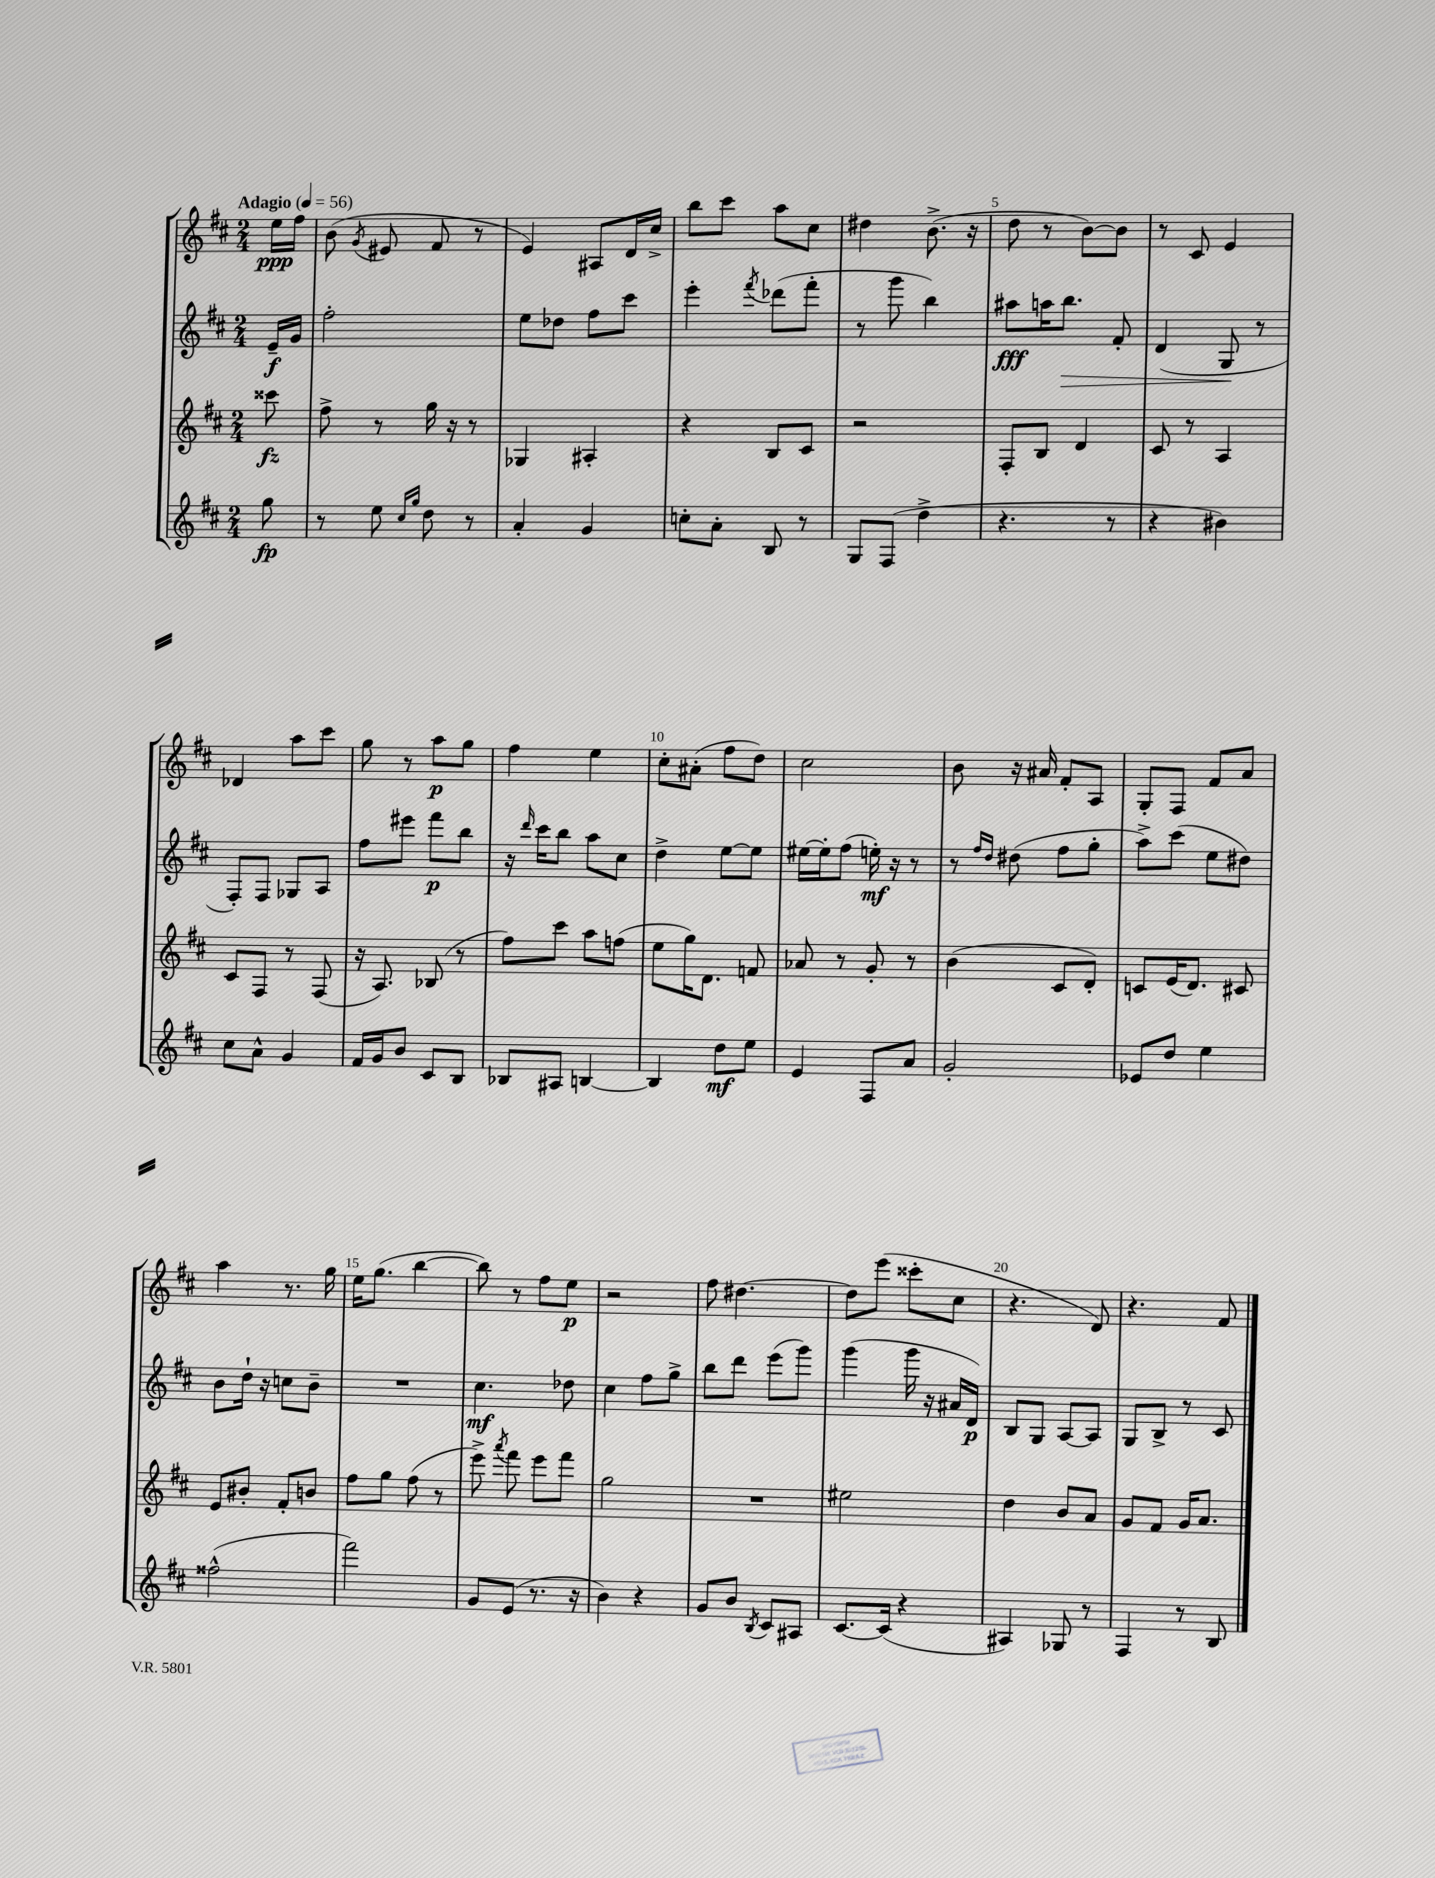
<<
\new StaffGroup <<
\new Staff = "s0" {
    \clef treble \key d \major \numericTimeSignature \time 2/4 \partial 8 \tempo "Adagio" 4 = 56
    \autoBeamOff e''16[\ppp fis''16] |
    b'8( \acciaccatura { g'8 } eis'8 fis'8 r8 |
    e'4) ais8[ d'16 cis''16]-> |
    b''8[ cis'''8] a''8[ cis''8] |
    dis''4 b'8.->( r16 |
    d''8 r8 b'8[~) b'8] |
    r8 cis'8 e'4 |
    des'4 a''8[ cis'''8] |
    g''8 r8 a''8[\p g''8] |
    fis''4 e''4 |
    cis''8[-. ais'8]-.( fis''8[ d''8]) |
    cis''2 |
    b'8 r16 ais'16 fis'8[-. a8] |
    g8[-. fis8] fis'8[ a'8] |
    a''4 r8. g''16 |
    e''16[ g''8.]( b''4~ |
    b''8) r8 fis''8[ e''8]\p |
    r2 |
    fis''8 dis''4.~ |
    dis''8[ e'''8]( cisis'''8[-. cis''8] |
    r4. d'8) |
    r4. fis'8 \bar "|." |
}
\new Staff = "s1" {
    \clef treble \key d \major \numericTimeSignature \time 2/4 \partial 8
    \autoBeamOff e'16[--\f g'16] |
    fis''2-. |
    e''8[ des''8] fis''8[ cis'''8] |
    e'''4-. \acciaccatura { fis'''8 } des'''8[( fis'''8]-. |
    r8 g'''8 b''4) |
    ais''8[\fff a''16 b''8.]\> fis'8-. |
    d'4( g8\! r8 |
    fis8[-.) fis8] ges8[ a8] |
    fis''8[ eis'''8] fis'''8[\p b''8] |
    r16 \grace { d'''16 } cis'''16[ b''8] a''8[ cis''8] |
    d''4-> e''8[~ e''8] |
    eis''16[~ eis''16-. fis''8]( e''16-.\mf) r16 r8 |
    r8 \grace { fis''16[ d''16] } dis''8( fis''8[ g''8]-. |
    a''8[->) cis'''8]( e''8[ dis''8]) |
    b'8[ d''16]-! r16 c''8[ b'8]-- |
    R2 |
    cis''4.\mf des''8 |
    cis''4 fis''8[ g''8]-> |
    b''8[ d'''8] e'''8[( g'''8]) |
    g'''4( g'''16 r16 ais'16[ d'16]\p) |
    b8[ g8] a8[~ a8] |
    g8[ b8]-> r8 cis'8 \bar "|." |
}
\new Staff = "s2" {
    \clef treble \key d \major \numericTimeSignature \time 2/4 \partial 8
    \autoBeamOff cisis'''8\fz |
    fis''8-> r8 g''16 r16 r8 |
    ges4 ais4-. |
    r4 b8[ cis'8] |
    r2 |
    fis8[-. b8] d'4 |
    cis'8 r8 a4 |
    cis'8[ fis8] r8 fis8( |
    r16 a8.) bes8( r8 |
    fis''8[) cis'''8] a''8[ f''8]( |
    e''8[ g''16) d'8.] f'8 |
    aes'8 r8 g'8-. r8 |
    b'4( cis'8[ d'8]-.) |
    c'8[ e'16( d'8.]) cis'8 |
    e'8[ bis'8]-. fis'8[-. b'8] |
    fis''8[ g''8] fis''8( r8 |
    e'''8->) \acciaccatura { a'''8 } fis'''8 e'''8[ fis'''8] |
    g''2 |
    R2 |
    eis''2 |
    d''4 b'8[ a'8] |
    g'8[ fis'8] g'16[ a'8.] \bar "|." |
}
\new Staff = "s3" {
    \clef treble \key d \major \numericTimeSignature \time 2/4 \partial 8
    \autoBeamOff g''8\fp |
    r8 e''8 \grace { cis''16[ g''16] } d''8 r8 |
    a'4-. g'4 |
    c''8[-. a'8]-. b8 r8 |
    g8[ fis8]( d''4-> |
    r4. r8 |
    r4 bis'4) |
    cis''8[ a'8]-^ g'4 |
    fis'16[ g'16 b'8] cis'8[ b8] |
    bes8[ ais8] b4~ |
    b4 d''8[\mf e''8] |
    e'4 fis8[ a'8] |
    g'2-. |
    ees'8[ d''8] e''4 |
    fisis''2-^( |
    fis'''2) |
    g'8[ e'8]( r8. r16 |
    b'4) r4 |
    g'8[ b'8] \acciaccatura { b8 } cis'8[ ais8] |
    cis'8.[~ cis'16]( r4 |
    ais4) ges8 r8 |
    fis4 r8 b8 \bar "|." |
}
>>
>>
\layout { \context { \Score \override BarNumber.break-visibility = ##(#f #t #t) barNumberVisibility = #(every-nth-bar-number-visible 5) } }
